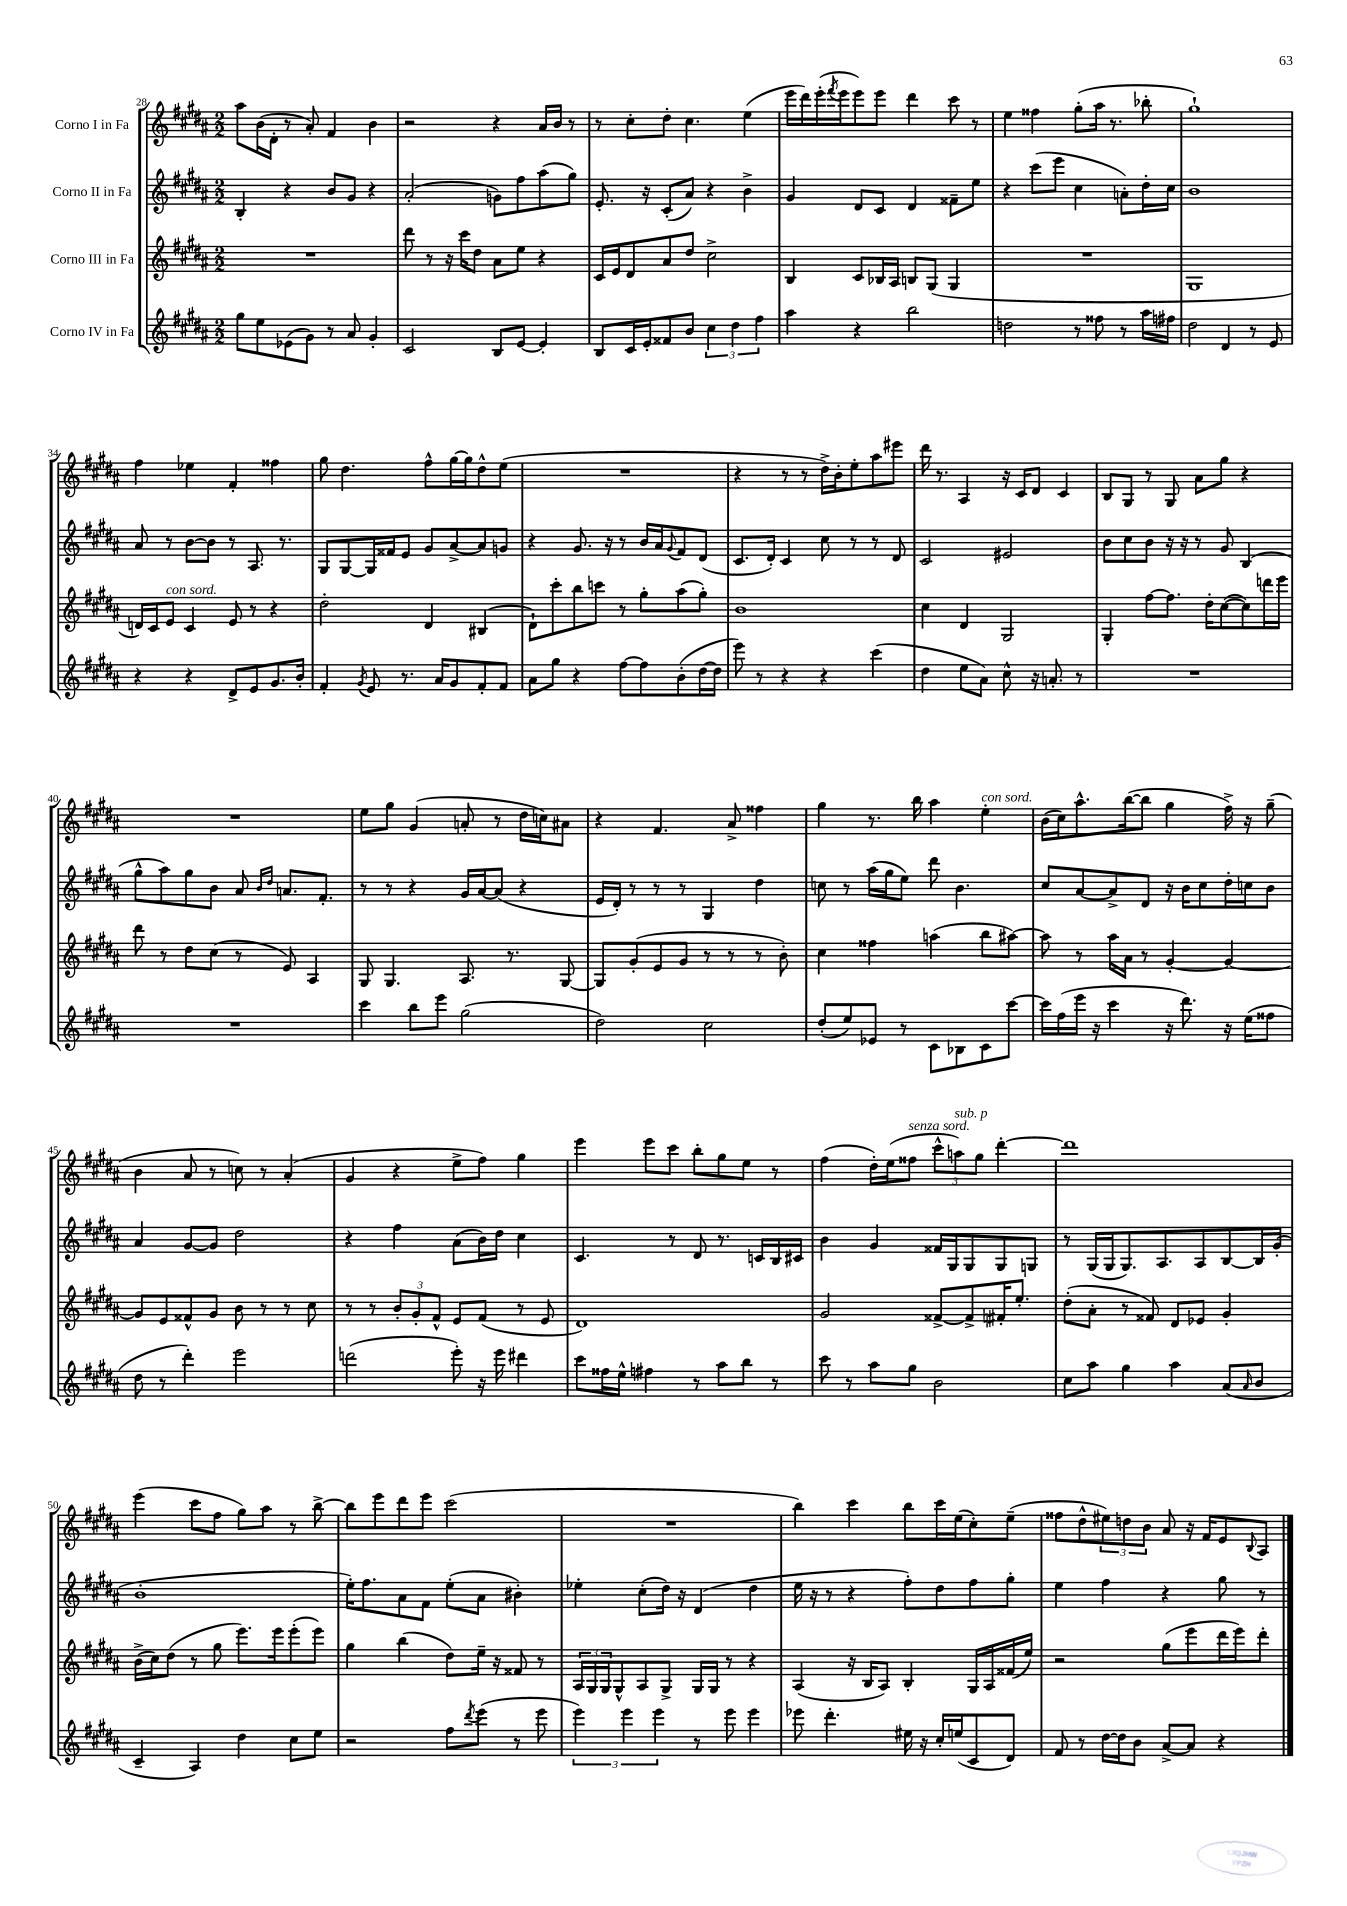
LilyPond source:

<<
\new StaffGroup <<
\new Staff = "s0" \with { instrumentName = "Corno I in Fa" } {
    \clef treble \key b \major \numericTimeSignature \time 2/2
    ais''8 b'16( dis'16-. r8 ais'8-.) fis'4 b'4 |
    r2 r4 ais'16 b'16 r8 |
    r8 cis''8-. dis''8-. cis''4. e''4( |
    e'''16 dis'''16) e'''16-.( \acciaccatura { fis'''8 } e'''16 e'''8) e'''8 dis'''4 cis'''8 r8 |
    e''4 fisis''4 gis''8-.( ais''16 r8. bes''8-. |
    gis''1-!) |
    fis''4 ees''4 fis'4-. fisis''4 |
    gis''8 dis''4. fis''8-^ gis''16~ gis''16 dis''8-^ e''8( |
    R1 |
    r4 r8 r8 dis''16->) b'16-. e''8-. ais''8 eis'''8 |
    dis'''16 r8. ais4 r16 cis'16 dis'8 cis'4 |
    b8 gis8 r8 gis8 ais'8 gis''8 r4 |
    R1 |
    e''8 gis''8 gis'4( a'8-. r8 dis''16 c''16) ais'8 |
    r4 fis'4. ais'8-> fisis''4 |
    gis''4 r8. b''16 ais''4 e''4-.^\markup { \italic "con sord." } |
    b'16( cis''16) ais''8.-^ b''16~( b''8 gis''4 fis''16->) r16 gis''8--( |
    b'4 ais'8 r8 c''8) r8 ais'4-.( |
    gis'4 r4 e''8-> fis''8) gis''4 |
    e'''4 e'''8 cis'''8 b''8-. gis''8 e''8 r8 |
    fis''4( dis''16-.) e''16( fisis''8^\markup { \italic "senza sord." } \tuplet 3/2 { cis'''8-^ a''8^\markup { \italic "sub. p" }) gis''8 } dis'''4~-. |
    dis'''1 |
    e'''4( cis'''8 fis''8 gis''8) ais''8 r8 b''8~-> |
    b''8 e'''8 dis'''8 e'''8 cis'''2( |
    R1 |
    b''4) cis'''4 b''8 cis'''16 e''16( cis''8-.) e''8--( |
    fisis''8 dis''8-^ \tuplet 3/2 { eis''8) d''8 b'8 } ais'8 r16 fis'16 e'8 \appoggiatura { b8 } ais8 \bar "|." |
}
\new Staff = "s1" \with { instrumentName = "Corno II in Fa" } {
    \clef treble \key b \major \numericTimeSignature \time 2/2
    b4-. r4 b'8 gis'8 r4 |
    ais'2-.( g'8) fis''8 ais''8( gis''8) |
    e'8.-. r16 cis'8-.( ais'8) r4 b'4-> |
    gis'4 dis'8 cis'8 dis'4 fisis'8-- e''8 |
    r4 cis'''8( e'''8 cis''4 a'8-.) dis''16-. cis''16 |
    b'1 |
    ais'8 r8 b'8~ b'8 r8 ais8. r8. |
    gis8 gis8~ gis16 fisis'16 e'8 gis'8 ais'8~-> ais'8 g'8 |
    r4 gis'8. r16 r8 b'16 ais'16 \appoggiatura { gis'8 } fis'8 dis'8( |
    cis'8. dis'16-.) cis'4 cis''8 r8 r8 dis'8 |
    cis'2 eis'2 |
    b'8 cis''8 b'8 r16 r16 r8 gis'8 b4( |
    gis''8-^ ais''8) gis''8 b'8 ais'8 \grace { b'16 dis''16 } a'8. fis'8.-. |
    r8 r8 r4 gis'16 ais'16~ ais'8( r4 |
    e'16 dis'16-.) r8 r8 r8 gis4 dis''4 |
    c''8 r8 ais''16( gis''16 e''8) dis'''8 b'4. |
    cis''8 ais'8~ ais'8-> dis'8 r16 b'16 cis''8 dis''16-. c''16 b'8 |
    ais'4 gis'8~ gis'8 dis''2 |
    r4 fis''4 ais'8( b'16) dis''16 cis''4 |
    cis'4. r8 dis'8 r8. c'16 b16 cis'16 |
    b'4 gis'4 fisis'16 gis16 gis8 gis8 g8 |
    r8 gis16( gis16 gis8.) ais8. ais8 b8~ b16 gis'16-.( |
    b'1-. |
    e''16-.) fis''8. ais'8 fis'8 e''8-.( ais'8 bis'4-.) |
    ees''4-. cis''8-.( dis''16) r16 dis'4( dis''4 |
    e''16 r16 r8 r4 fis''8-.) dis''8 fis''8 gis''8-. |
    e''4 fis''4 r4 gis''8 r8 \bar "|." |
}
\new Staff = "s2" \with { instrumentName = "Corno III in Fa" } {
    \clef treble \key b \major \numericTimeSignature \time 2/2
    R1 |
    dis'''8 r8 r16 cis'''16 dis''8 ais'8 e''8 r4 |
    cis'16 e'16 dis'8 ais'8 dis''8 cis''2-> |
    b4 cis'8 bes16 ais16 b8 gis8( gis4 |
    R1 |
    gis1 |
    d'16) cis'16 e'8^\markup { \italic "con sord." } cis'4 e'8 r8 r4 |
    dis''2-. dis'4 bis4( |
    dis'8-!) cis'''8-. b''8 c'''8 r8 gis''8-. ais''8( gis''8-.) |
    b'1 |
    cis''4 dis'4 gis2 |
    gis4-. fis''8~ fis''8. dis''16-. cis''8~( cis''8) d'''16 e'''16 |
    dis'''8 r8 dis''8 cis''8( r8 e'8) ais4 |
    gis8 gis4. ais8. r8. gis8~ |
    gis8 gis'8-.( e'8 gis'8 r8 r8 r8 b'8-.) |
    cis''4 fisis''4 a''4( b''8 ais''8~) |
    ais''8 r8 ais''16 ais'16 r8 gis'4~-. gis'4~ |
    gis'8 e'8 fisis'8-^ gis'8 b'8 r8 r8 cis''8 |
    r8 r8 \tuplet 3/2 { b'8-. gis'8-. fis'8-^ } e'8 fis'8( r8 e'8 |
    dis'1) |
    gis'2 fisis'8~-> fisis'8-> fis'16-. e''8.-. |
    dis''8-.( ais'8-. r8 fisis'8) dis'8 ees'8 gis'4-. |
    b'16->( cis''16) dis''8( r8 gis''8 e'''8.) e'''16 e'''8-.( e'''8) |
    gis''4 b''4( dis''8) e''16-- r16 fisis'8 r8 |
    \tuplet 3/2 { ais16 gis16 gis16 } gis8-^ ais8 gis8-> gis16 gis16 r8 r4 |
    ais4( r16 b16 ais8) b4-. gis16 ais16 fisis'16( e''16) |
    r2 gis''8( e'''8 dis'''16 e'''16) dis'''8-. \bar "|." |
}
\new Staff = "s3" \with { instrumentName = "Corno IV in Fa" } {
    \clef treble \key b \major \numericTimeSignature \time 2/2
    gis''8 e''8 ees'8( gis'8) r8 ais'8 gis'4-. |
    cis'2 b8 e'8~ e'4-. |
    b8 cis'16 e'16-. fisis'8 b'8 \tuplet 3/2 { cis''4 dis''4 fis''4 } |
    ais''4 r4 b''2 |
    d''2 r8 fisis''8 r8 ais''16 fis''16 |
    dis''2 dis'4 r8 e'8 |
    r4 r4 dis'8-> e'8 gis'8. b'16-. |
    fis'4-. \acciaccatura { gis'8 } e'8 r8. ais'16 gis'8 fis'8-. fis'8 |
    ais'8 gis''8 r4 fis''8~ fis''8 b'8-.( dis''16~ dis''16 |
    e'''8) r8 r4 r4 cis'''4( |
    dis''4 e''8 ais'8) cis''8-^ r16 a'8.-. r8 |
    R1 |
    R1 |
    cis'''4 b''8 e'''8 gis''2( |
    dis''2) cis''2 |
    dis''8-.( e''8) ees'8 r8 cis'8 bes8 cis'8 cis'''8~ |
    cis'''16 fis''16( e'''16 r16 cis'''4 r16 dis'''8.) r16 e''16( fisis''8 |
    dis''8 r8 dis'''4-.) e'''2 |
    d'''2( e'''8-.) r16 e'''16 dis'''4 |
    cis'''8 fisis''16 e''16-^ fis''4 r8 ais''8 b''8 r8 |
    cis'''8 r8 ais''8 gis''8 b'2 |
    cis''8 ais''8 gis''4 ais''4 ais'8( \grace { ais'16 } b'8 |
    cis'4-- ais4) dis''4 cis''8 e''8 |
    r2 fis''8 \acciaccatura { dis'''8 } e'''8( r8 e'''8 |
    \tuplet 3/2 { e'''4) e'''4 e'''4 } r8 e'''8 e'''4 |
    ees'''8 dis'''4.-. eis''16 r16 cis''16-. e''16( cis'8 dis'8) |
    fis'8 r8 dis''16~ dis''16 b'8 ais'8~-> ais'8 r4 \bar "|." |
}
>>
>>
\layout { \context { \Score currentBarNumber = #28 } }
